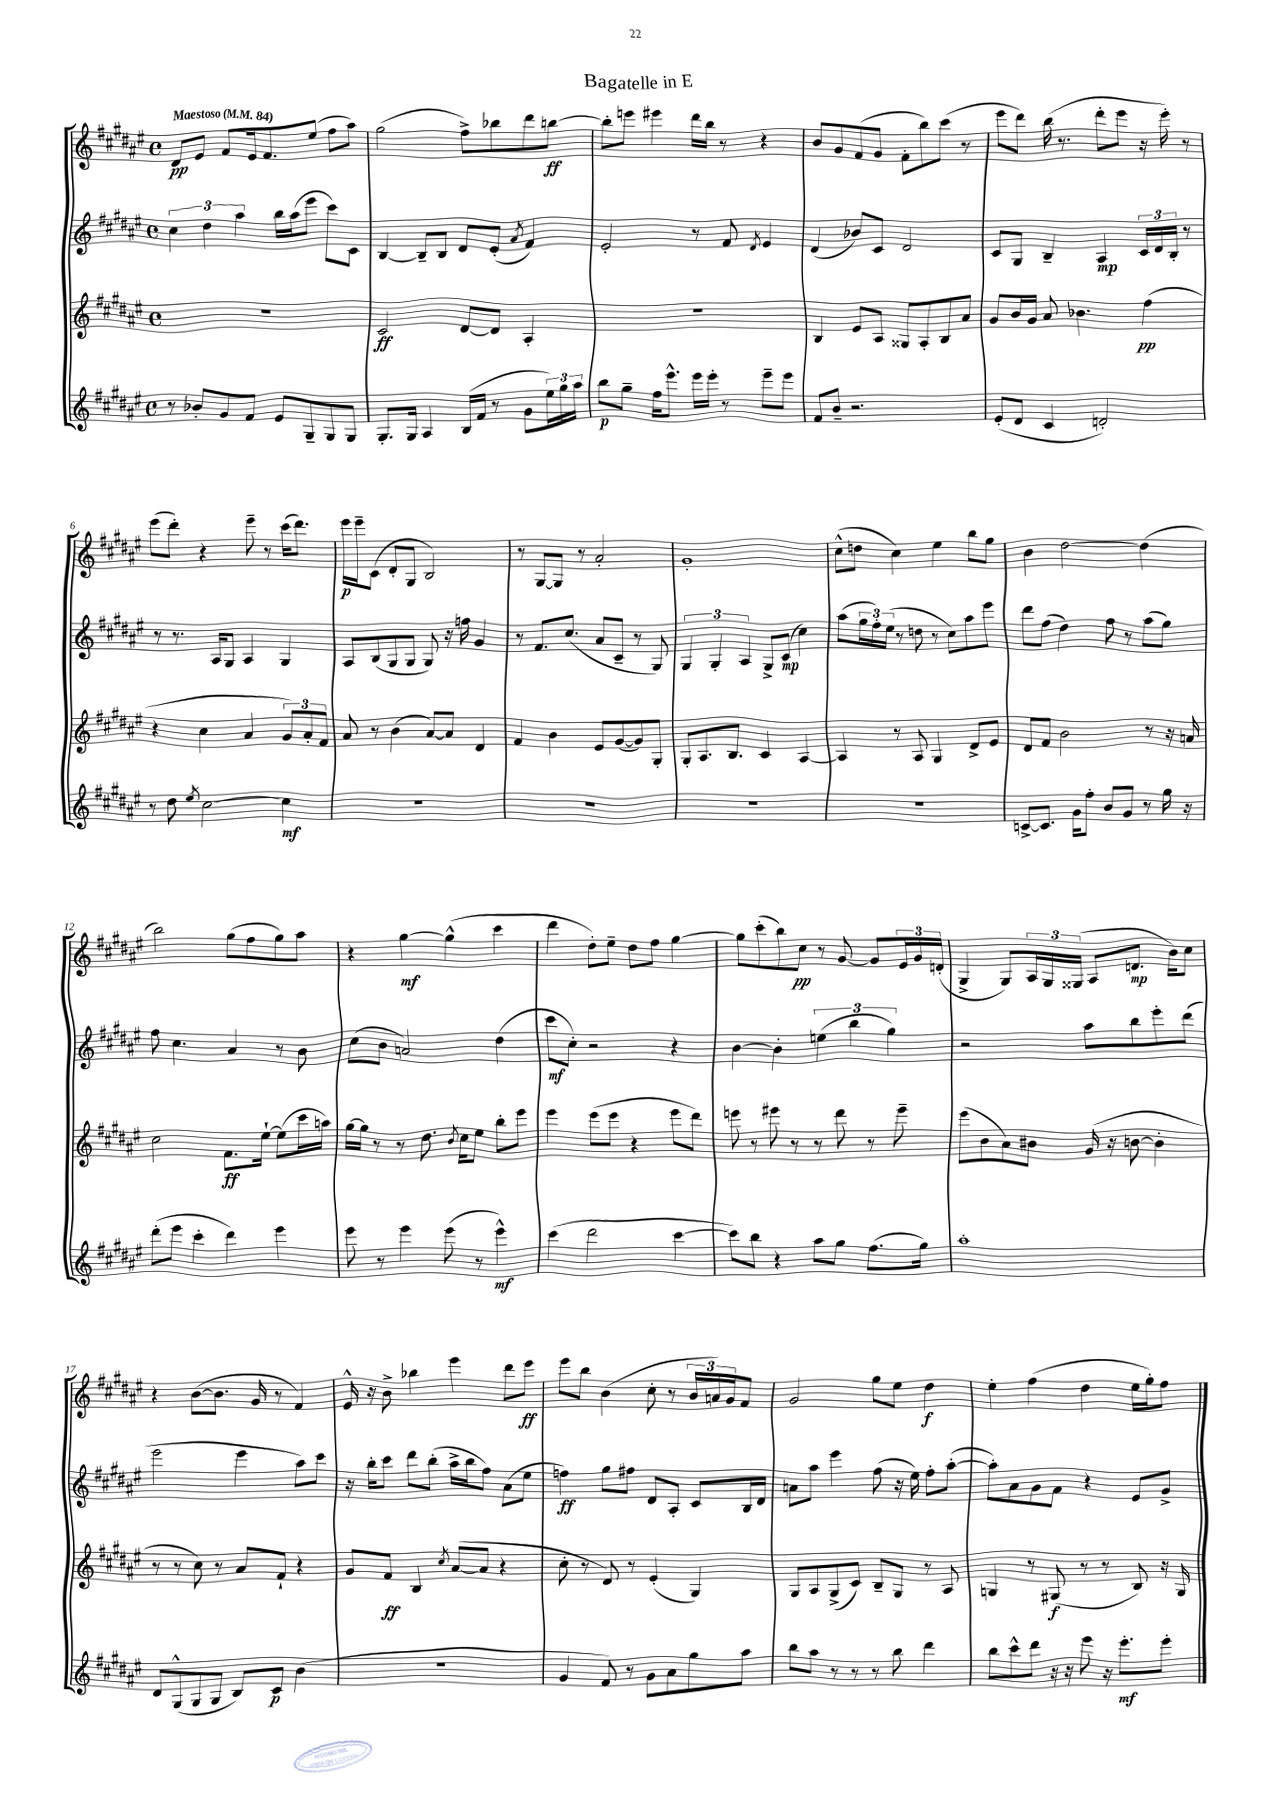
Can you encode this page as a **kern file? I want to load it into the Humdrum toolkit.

**kern	**kern	**kern	**kern
*staff4	*staff3	*staff2	*staff1
*clefG2	*clefG2	*clefG2	*clefG2
*k[f#c#g#d#a#e#]	*k[f#c#g#d#a#e#]	*k[f#c#g#d#a#e#]	*k[f#c#g#d#a#e#]
*M4/4	*M4/4	*M4/4	*M4/4
*met(c)	*met(c)	*met(c)	*met(c)
*MM84	*MM84	*MM84	*MM84
8r	1r	6cc#\	8d#/L
8b-'/L	.	.	8e#/J
.	.	6dd#\	.
8g#/	.	.	8f#/L
.	.	6aa#\	.
8f#/J	.	.	16e#/k
.	.	.	8.f#/
8e#/L	.	16bb\LL	.
.	.	(16aa#\J	.
8G#~/	.	8eee#\J	(8ee#/J
8G#/	.	8ccc#\L)	8ff#\L
8G#/J	.	8c#\J	8aa#\J)
=	=	=	=
8.G#'/L	2c#/	[4B/	(2gg#\
16G#/Jk	.	.	.
4A#/	.	8B~/]L	.
.	.	8B/J	.
(16B/LL	[8d#/L	8d#/L	8ff#^\L)
16f#/JJ	.	.	.
8r	8d#/]J	(8e#'/J	8bb-\
.	.	8qa#/	.
8g#\L	4A#'/	4f#/)	8ddd#\
24ee#\L)	.	.	[8bb\J
24gg#\	.	.	.
24aa#\JJ	.	.	.
=	=	=	=
8bb\L	1r	2e#'/	8bb'\]L
8gg#~\J	.	.	8eee\J
16ff#\LK	.	.	4eee#\
8.eee#^^\J	.	.	.
16eee#\LL	.	8r	16ddd#\LL
16eee#'\JJ	.	.	16bb\JJ
8r	.	8f#/	8r
.	.	8qd#/	.
8eee#~\L	.	4e#/	4r
8eee#\J	.	.	.
=	=	=	=
8f#/L	4B/	(4d#/	8b/L
8b~/J	.	.	8g#/
2.r	8e#/L	8b-/L)	(8f#/
.	8A#/J	8c#/J	8g#/J
.	8G##/L	2d#/	8f#'\L
.	8A#'/	.	8bb\)
.	8B/	.	(8ccc#\J
.	8a#/J	.	8r
=	=	=	=
(8e#'/L	8g#/L	8c#/L	8eee#\L
8d#/J	16b/L	8G#/J	8ddd#\J)
.	16g#/JJ	.	.
4c#/	8a#/	4B~/	(16bb\
.	.	.	8.r
.	4.b-\	.	.
2d'/)	.	4A#/	8ddd#'\L
.	.	.	8eee#\J
.	(4ff#\	24c#/LL	16r
.	.	24d#/	.
.	.	.	16eee#'\)
.	.	24B'/JJ	.
.	.	8r	8r
=	=	=	=
8r	4r	8r	(8eee#\L
8dd#\	.	8.r	8ddd#'\J)
8qee#/	.	.	.
[2cc#\	4cc#\	.	4r
.	.	16A#/LK	.
.	.	8G#/J	.
.	4a#/	4A#/	8eee#~\
.	.	.	8r
4cc#\]	12g#/L)	4G#/	(16ccc#\LK
.	.	.	8.ddd#\J)
.	12a#'/	.	.
.	12f#/J	.	.
=	=	=	=
1r	8a#/	8A#/L	16eee#\LL
.	.	.	16eee#~\J
.	8r	(8B/	(8c#\J
.	(4b\	8G#/	8d#'/L
.	.	8G#/J	8G#/J
.	[8a#/L)	8G#/)	2B/)
.	8a#/]J	16r	.
.	.	16ff\	.
.	4d#/	4g#/	.
=	=	=	=
1r	4f#/	8r	8r
.	.	8.f#/L	[8G#/L
.	4b\	.	8G#/]J
.	.	(8.cc#/J	.
.	.	.	8r
.	8e#/L	8a#/L	2a#'/
.	([8g#/	8c#~/J	.
.	8g#/])	8r	.
.	8G#'/J	8G#/)	.
=	=	=	=
1r	8G#'/L	6G#/	1g#'
.	8.A#/	.	.
.	.	6G#'/	.
.	8.B/J	.	.
.	.	6A#/	.
.	4c#/	8G#^/L	.
.	.	(8c#/J	.
.	[4A#/	4cc#\)	.
=	=	=	=
1r	4A#/]	(8aa#\L	(8cc#^^\L
.	.	24gg#\L	8dd\J
.	.	24ff#'\)	.
.	.	(24ee#\JJ	.
.	8r	8r	4cc#\)
.	8A#/	8dd\	.
.	4G#/	8r	4ee#\
.	.	8cc#\L)	.
.	8d#^/L	8aa#\	8bb\L
.	8e#/J	8eee#\J	8gg#\J
=	=	=	=
[8c^/L	8d#/L	8ddd#\L	4b\
8.c/]J	8f#/J	(8ff#\J	.
.	2b\	4dd#\)	[2dd#\
16g#\LK	.	.	.
8ff#'\J	.	.	.
8b/L	.	8ff#\	.
8g#/J	.	8r	.
8r	8r	(8aa#\L	(4dd#\]
16gg#\	16r	8gg#\J)	.
16r	16a/	.	.
=	=	=	=
(8ddd#'\L	2cc#\	8ff#\	2bb\)
8eee#\J	.	4.cc#\	.
4ccc#'\	.	.	.
4ddd#\)	8.f#\L	4a#/	(8gg#\L
.	.	.	8ff#\
.	[16ee#`\Jk	.	.
4eee#\	(8ee#\]L	8r	8gg#\)
.	16ccc#\L	8b\	8aa#\J
.	16aa\JJ)	.	.
=	=	=	=
8eee#\	[16gg#\LL	(8cc#\L	4r
.	16gg#\]JJ	.	.
8r	8r	8b\J	.
4eee#\	8r	2a/)	[4gg#\
.	8.dd#\	.	.
(8eee#\	.	.	(4gg#^^\]
.	8qb/	.	.
.	16cc#\LK	.	.
8r	8ee#\J	.	.
4eee#^^\)	8bb'\L	(4dd#\	4ccc#\
.	8eee#\J	.	.
=	=	=	=
(4ccc#\	4eee#\	8ccc#\L	4ddd#\
.	.	8cc#'\J)	.
2ddd#\	(8eee#\L	2r	8dd#'\L)
.	8eee#\J	.	8ee#~\J
.	4r	.	8dd#\L
.	.	.	8ff#\J
[4ccc#\	8eee#\L	4r	[4gg#\
.	8ddd#\J)	.	.
=	=	=	=
8ccc#\]L)	8eee\	[4b\	8gg#\]L
8bb\J	8r	.	(8ccc#'\
4r	8eee#\	4b'\]	8bb\)
.	8r	.	8cc#\J
8aa#\L	8r	(6ee\	8r
8gg#\J	8ddd#\	.	[8g#/
.	.	6bb\	.
(8.ff#\L	8r	.	8g#/]L
.	.	6gg#\)	.
.	8eee#~\	.	24e#/L
.	.	.	24g#/
16gg#\Jk)	.	.	.
.	.	.	(24d'/JJ
=	=	=	=
1aa#'	(8eee#\L	2r	4G#^/
.	8b\	.	.
.	8a#\)	.	8G#/L)
.	8b#\J	.	24A#/L
.	.	.	24G#/
.	.	.	(24G##/JJ
.	(16g#/	8aa#\L	8A#/L
.	16r	.	.
.	[8b\	8bb\	8.d/J
.	4b'\]	8eee#'\	.
.	.	.	16b\LK)
.	.	(8ddd#\J	8cc#\J
=	=	=	=
8d#/L	8r	2eee#\	4r
(8G#^^/	8r	.	.
8G#/	8cc#\)	.	([8b\L
8G#/J	8r	.	8.b\]J
8B/L)	8a#/L	4eee#\	.
.	.	.	16g#/
8c#/J	8f#`/J	.	8r
(4b\	4r	8aa#\L)	4f#/)
.	.	8ccc#\J	.
=	=	=	=
1r	8g#/L	16r	16e#^^/
.	.	16bb'\LK	16r
.	8f#/J	8ccc#\J	8b^\
.	4B/	8ddd#\L	4bb-\
.	.	(8bb'\J	.
.	8qcc#/	.	.
.	([8a#/L	16aa#^\LL	4eee#\
.	.	16bb\J	.
.	8a#/]J	8ff#\J)	.
.	4r	(8a#\L	8ddd#\L
.	.	8ee#\J	8eee#\J
=	=	=	=
4g#/	8cc#'\	4ff\)	8eee#\L
.	8r	.	8bb\J
8f#/)	8d#/)	8gg#\L	(4b\
8r	8r	8ff#\J	.
8g#\L	(4e#'/	8d#/L	8cc#'\
8a#\	.	8A#'/J	8r
8gg#\	4G#/)	8c#/L	24b/LL
.	.	.	24a/)
.	.	.	24g#/J
8aa#\J	.	16B/L	8f#/J
.	.	16d#/JJ	.
=	=	=	=
8bb\L	8G#/L	8a\L	2g#/
8aa#\J	8A#/	8aa#\J	.
8r	(8G#^/	4eee#\	.
8r	8c#/J)	.	.
8r	8B~/L	(8ff#\	8gg#\L
8bb\	8G#/J	16r	8ee#\J
.	.	16ee#\)	.
4ddd#\	8r	8ff#'\L	4dd#\
.	8A#/	([8aa#'\J	.
=	=	=	=
8bb\L	4G/	8aa#'\]L)	4ee#'\
8ccc#^^\	.	8a#\	.
8ddd#\J	8r	8g#\	(4ff#\
16r	(8G#/	8f#\J	.
16r	.	.	.
8eee#\	8r	4r	4dd#\
16r	8r	.	.
8.eee#'\L	.	.	.
.	8B/)	8e#/L	16ee#\LL
.	.	.	16gg#'\J)
8eee#'\J	16r	8g#^/J	8ff#\J
.	16G#/	.	.
==	==	==	==
*-	*-	*-	*-
